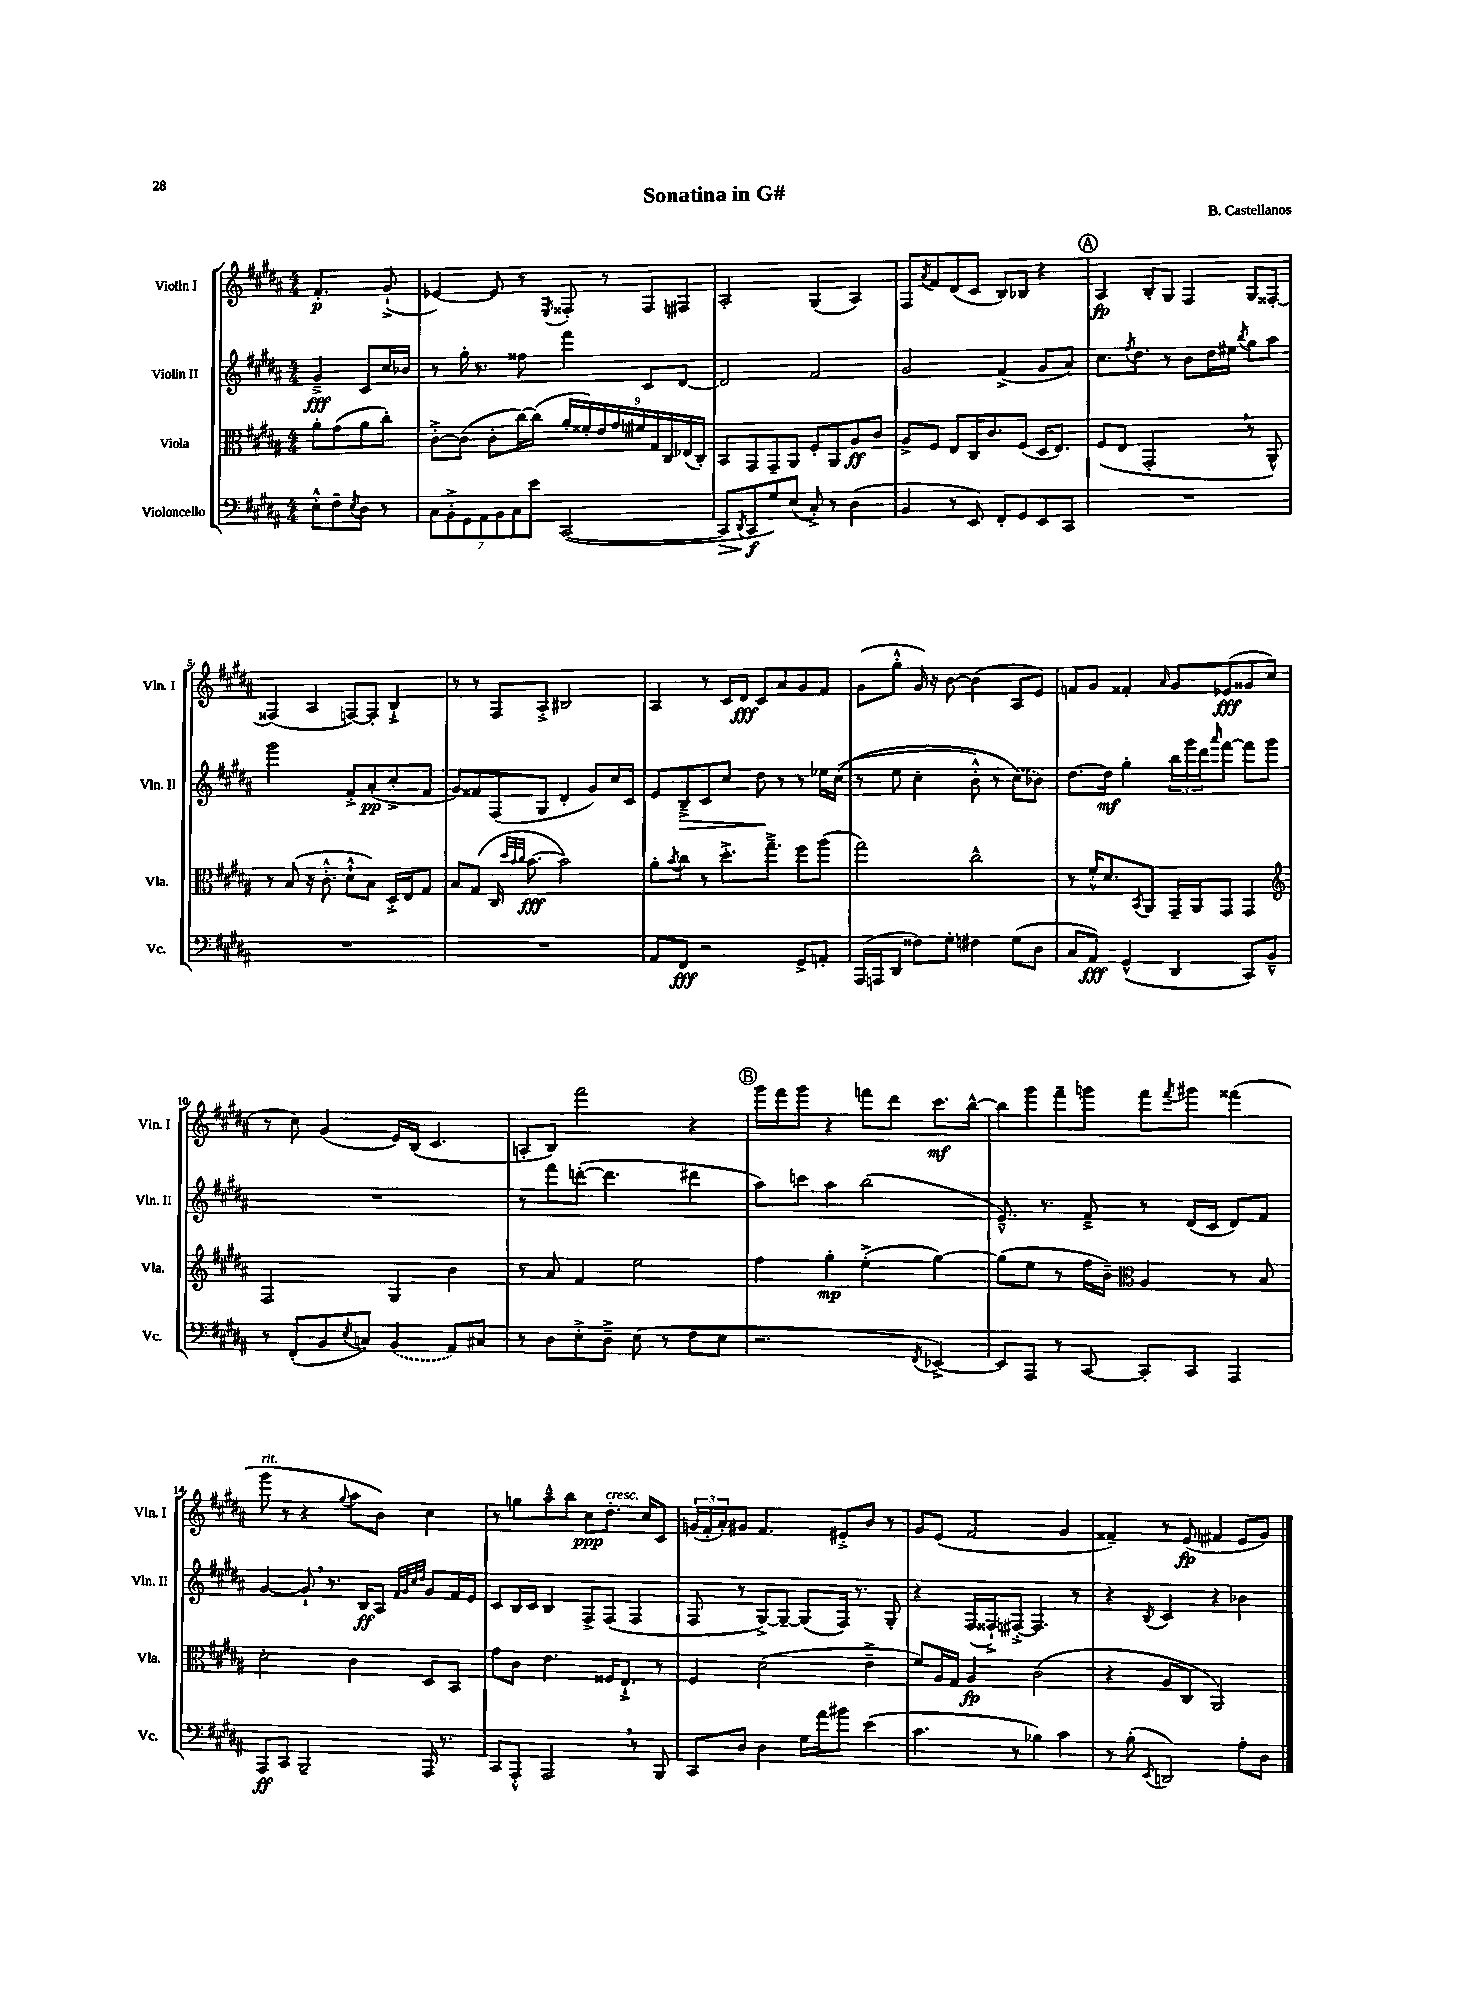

**kern	**dynam	**kern	**dynam	**kern	**dynam	**kern	**dynam
*part4	*part4	*part3	*part3	*part2	*part2	*part1	*part1
*staff4	*staff4	*staff3	*staff3	*staff2	*staff2	*staff1	*staff1
*I"Violoncello	*	*I"Viola	*	*I"Violin II	*	*I"Violin I	*
*I'Vc.	*	*I'Vla.	*	*I'Vln. II	*	*I'Vln. I	*
*clefF4	*	*clefC3	*	*clefG2	*	*clefG2	*
*k[f#c#g#d#a#]	*	*k[f#c#g#d#a#]	*	*k[f#c#g#d#a#]	*	*k[f#c#g#d#a#]	*
*M4/4	*	*M4/4	*	*M4/4	*	*M4/4	*
=	=	=	=	=	=	=	=
8E'^^\L	.	8a#'\L	.	4g#~^/	fff	4.f#'/	p
8F#~\	.	(8g#\	.	.	.	.	.
8qE/	.	.	.	.	.	.	.
8D#\J	.	8a#\	.	8c#/L	.	.	.
8r	.	8cc#'\J)	.	16cc#/L	.	(8g#`^/	.
.	.	.	.	16b-X/JJ	.	.	.
=1	=1	=1	=1	=1	=1	=1	=1
14C#\L	.	[8c#'^\L	.	8r	.	[4e-X/)	.
14BB'^\	.	.	.	.	.	.	.
.	.	(8c#\J]	.	16gg#'\	.	.	.
14GG#\	.	.	.	.	.	.	.
.	.	.	.	8.r	.	.	.
14AA#\	.	.	.	.	.	.	.
.	.	8c#'\L	.	.	.	8e-/]	.
14BB\	.	.	.	.	.	.	.
14C#\	.	.	.	.	.	.	.
.	.	[16cc#\L)	.	8ff##X\	.	8r	.
14e\J	.	.	.	.	.	.	.
.	.	(16cc#\JJ]	.	.	.	.	.
.	.	.	.	.	.	8qE/	.
([2CC#/	.	18a#'/LL	.	4fff#\	.	8F##X'/	.
.	.	18f##X'/)	.	.	.	.	.
.	.	18e/	.	.	.	.	.
.	.	.	.	.	.	8r	.
.	.	18g#/	.	.	.	.	.
.	.	18f#X/	.	.	.	.	.
.	.	.	.	8c#/L	.	8F##/L	.
.	.	18G#/	.	.	.	.	.
.	.	18C#/	.	.	.	.	.
.	.	.	.	[8d#/J	.	8F#X/J	.
.	.	(18E-X/	.	.	.	.	.
.	.	18C#'/JJ)	.	.	.	.	.
=2	=2	=2	=2	=2	=2	=2	=2
!	!LO:HP:b	!	!	!	!	!	!
8CC#/L]	>	8BB/L	.	2d#/]	.	2A#'/	.
8qDD#/	.	.	.	.	.	.	.
8CC#/	f	8GG#/	.	.	.	.	.
8G#/)	]	8GG#~/	.	.	.	.	.
(8E/J	.	8AA#/J	.	.	.	.	.
8C#'^/)	.	8F#'/L	.	2f#/	.	(4G#/	.
8r	.	8AA#/	.	.	.	.	.
(4D#\	.	8A#/	ff	.	.	4A#/)	.
.	.	8c#/J	.	.	.	.	.
=3	=3	=3	=3	=3	=3	=3	=3
4BB/	.	8A#^/L	.	2g#/	.	8F#/L	.
.	.	.	.	.	.	8qa#/	.
.	.	8F#/J	.	.	.	8f#/	.
8r	.	8E/L	.	.	.	(8d#/	.
8EE/)	.	16C#/K	.	.	.	8c#/J	.
.	.	8.c#/	.	.	.	.	.
8FF#'/L	.	.	.	(4f#^/	.	8B/L)	.
8GG#/	.	(8F#/J	.	.	.	8B-X/J	.
8EE/	.	16D#/KL	.	8g#/L	.	4r	.
.	.	8.E/J)	.	.	.	.	.
8CC#/J	.	.	.	8a#/J)	.	.	.
!!LO:REH:place=s1:t=A
=4	=4	=4	=4	=4	=4	=4	=4
1r	.	(8F#/L	.	8.cc#\L	.	4A#/	fp
.	.	8E/J	.	.	.	.	.
.	.	.	.	8qff#/	.	.	.
.	.	.	.	8.dd#\J	.	.	.
.	.	2GG#',/	.	.	.	8B'/L	.
.	.	.	.	8r	.	8G#/J	.
.	.	.	.	8b\L	.	4F#/	.
.	.	.	.	16dd#\L	.	.	.
.	.	.	.	16ee#X\JJ	.	.	.
.	.	.	.	8qbb/	.	.	.
.	.	8r	.	8gg#\L	.	8G#/L	.
.	.	8AA#^^/)	.	8aa#\J	.	[8F##X'/J	.
!!LO:LB:g=z
=5	=5	=5	=5	=5	=5	=5	=5
1r	.	8r	.	2ggg#\	.	(4F##X/]	.
.	.	(8B/	.	.	.	.	.
.	.	16r	.	.	.	4A#/	.
.	.	8.c#'^^\	.	.	.	.	.
.	.	8d#`^^\L	.	8f#'^/L	.	[8Fn/L)	.
.	.	8B\J)	.	(8a#'/	pp	8F'/J]	.
.	.	16D#'^/LL	.	8cc#'^/	.	4B`^/	.
.	.	16E/J	.	.	.	.	.
.	.	8G#/J	.	8f#/J	.	.	.
=6	=6	=6	=6	=6	=6	=6	=6
1r	.	8B/L	.	8g#/L)	.	8r	.
.	.	(8G#/J	.	8f##X/	.	8r	.
.	.	16C#/	.	(8F#/	.	8F#/L	.
.	.	32qqdd#/LLL	.	.	.	.	.
.	.	32qqb/	.	.	.	.	.
.	.	32qqcc#/JJJ	.	.	.	.	.
.	.	[8.b\	fff	.	.	.	.
.	.	.	.	8G#/J	.	8A#'^/J	.
.	.	2b\])	.	4d#'/	.	2B#X/	.
.	.	.	.	8g#/L)	.	.	.
.	.	.	.	16cc#/L	.	.	.
.	.	.	.	16c#/JJ	.	.	.
=7	=7	=7	=7	=7	=7	=7	=7
8AA#/L	.	8a#'\L	.	8e/L	.	4A#/	.
.	.	8qb/	.	.	.	.	.
!	!	!	!	!	!LO:HP:b	!	!
8FF#/J	fff	8cc#\J	.	8B~^/	>	.	.
2r	.	8r	.	8c#/	.	8r	.
.	.	8.dd#'^\L	.	8cc#/J	.	16c#/LL	.
.	.	.	.	.	.	16d#/JJ	fff
.	.	.	.	8dd#\	.	8c#/L	.
.	.	8.gg#~^\J	.	.	.	.	.
.	.	.	.	8r	]	8a#/	.
8GG#^/L	.	8ff#\L	.	8r	.	8g#/	.
8AAn'/J	.	(8aa#\J	.	16ee-X\LL	.	8f#/J	.
.	.	.	.	((16cc#\JJ	.	.	.
=8	=8	=8	=8	=8	=8	=8	=8
(16AAA#/LL	.	2gg#\)	.	8r	.	(8g#\L	.
16AAAn/J	.	.	.	.	.	.	.
8DD#/J	.	.	.	8ee\	.	8gg#'^^\J	.
8F##X\L)	.	.	.	4cc#'\	.	16g#/)	.
.	.	.	.	.	.	16r	.
8G#'\J	.	.	.	.	.	[8b\	.
4F#X\	.	2cc#^^\	.	8b'^^\)	.	(4b\]	.
.	.	.	.	8r	.	.	.
(8G#\L	.	.	.	(8cc#\L)	.	8A#/L	.
8D#\J	.	.	.	8b-X\J)	.	8e/J)	.
=9	=9	=9	=9	=9	=9	=9	=9
8C#/L	.	8r	.	[8.dd#\L	.	8fn/L	.
8AA#/J)	fff	16f#'^^/KL	.	.	.	8g#/J	.
.	.	8.d#/	.	16dd#\Jk]	mf	.	.
(4GG#^^/	.	.	.	4gg#'\	.	4f##X'/	.
.	.	8qBB/	.	.	.	.	.
.	.	8AA#/J	.	.	.	.	.
.	.	.	.	.	.	16qqa#/	.
4DD#/	.	16GG#~/LL	.	24bb\LL	.	8g#/L	.
.	.	.	.	24ggg#\	.	.	.
.	.	16AA#/J	.	.	.	.	.
.	.	.	.	24ddd#\J	.	.	.
.	.	.	.	16qqaaa#/	.	.	.
.	.	8GG#/J	.	[8fff#\J	.	(8e-X/	fff
8CC#/L)	.	4GG#/	.	8fff#\L]	.	8g##X/	.
8BB~^^/J	.	.	.	8ggg#\J	.	8cc#/J	.
!!LO:LB:g=z
=10	=10	=10	=10	=10	=10	=10	=10
*	*	*clefG2	*	*	*	*	*
8r	.	2F#/	.	1r	.	8r	.
(8FF#'/L	.	.	.	.	.	8cc#\)	.
8BB/	.	.	.	.	.	(4g#/	.
8qE/	.	.	.	.	.	.	.
8Cn/J)	.	.	.	.	.	.	.
(4BB/	.	4G#/	.	.	.	16e/LL)	.
.	.	.	.	.	.	(16B/JJ	.
.	.	.	.	.	.	4.c#/	.
8AA#/L)	.	4b\	.	.	.	.	.
8C#X/J	.	.	.	.	.	.	.
=11	=11	=11	=11	=11	=11	=11	=11
8r	.	8r	.	8r	.	8An'/L	.
8D#\L	.	8a#/	.	8fff#\L	.	8B/J)	.
8E'^\	.	4f#/	.	([8dddn'\J	.	2fff#\	.
8D#~^\J	.	.	.	4.ddd\]	.	.	.
(8E\	.	2ee\	.	.	.	.	.
8r	.	.	.	.	.	.	.
8F#\L	.	.	.	4ddd#X\	.	4r	.
8E\J	.	.	.	.	.	.	.
!!LO:REH:place=s1:t=B
=12	=12	=12	=12	=12	=12	=12	=12
2.r	.	4ff#\	.	8aa#\L)	.	16ggg#\LL	.
.	.	.	.	.	.	16fff#\J	.
.	.	.	.	8cccn\J	.	8ggg#\J	.
.	.	4gg#'\	mp	4aa#\	.	4r	.
.	.	(4ee'^\	.	(2bb\	.	8fffn\L	.
.	.	.	.	.	.	8ddd#\J	.
8qFF#/	.	.	.	.	.	.	.
[4EE-X^/)	.	[4gg#\)	.	.	.	8.ccc#\L	mf
.	.	.	.	.	.	[16bb^^\Jk	.
=13	=13	=13	=13	=13	=13	=13	=13
8EE-/L]	.	(8gg#\L]	.	8.e~^^/)	.	8bb\L]	.
8AAA#/J	.	8ee\J	.	.	.	8ggg#\	.
.	.	.	.	8.r	.	.	.
8r	.	8r	.	.	.	8fff#~\	.
[8CC#/	.	16ff#\LL	.	8f#~^/	.	8gggn\J	.
.	.	16b~\JJ)	.	.	.	.	.
*	*	*clefC3	*	*	*	*	*
8CC#'/L]	.	4A#/	.	8r	.	8fff#\L	.
.	.	.	.	.	.	8qfff#/	.
8CC#/J	.	.	.	(16d#/LL	.	8ggg#X\J	.
.	.	.	.	16c#/JJ	.	.	.
4AAA#/	.	8r	.	8d#/L)	.	(4fff##X\	.
.	.	8B/	.	8f#/J	.	.	.
!!LO:LB:g=z
=14	=14	=14	=14	=14	=14	=14	=14
!	!	!	!	!	!	!LO:TX:a:i:t=rit.	!
8AAA#/L	ff	2d#'\	.	[4g#/	.	8ggg#\	.
8CC#/J	.	.	.	.	.	8r	.
2BBB~/	.	.	.	8g#`,/]	.	4r	.
.	.	.	.	8.r	.	.	.
.	.	.	.	.	.	8qqgg#/	.
.	.	4c#\	.	.	.	8aa#\L	.
.	.	.	.	16B/KL	ff	.	.
.	.	.	.	8A#/J	.	8b\J)	.
.	.	.	.	32qqf#/LLL	.	.	.
.	.	.	.	32qqg#/	.	.	.
.	.	.	.	32qqcc#/	.	.	.
.	.	.	.	32qqdd#/JJJ	.	.	.
16AAA#/	.	8D#/L	.	8g#/L	.	4cc#\	.
8.r	.	.	.	.	.	.	.
.	.	8BB/J	.	16f#/L	.	.	.
.	.	.	.	16e/JJ	.	.	.
=15	=15	=15	=15	=15	=15	=15	=15
8CC#/L	.	8g#\L	.	8c#/L	.	8r	.
8AAA#'^^/J	.	8c#\J	.	16B/L	.	8ggn\L	.
.	.	.	.	16c#/JJ	.	.	.
2AAA#,/	.	4.e\	.	4B/	.	8aa#~^^\	.
.	.	.	.	.	.	8bb\J	.
.	.	.	.	8F#^/L	.	8cc#\L	ppp
!	!	!	!	!	!	!LO:TX:a:i:t=cresc.	!
.	.	16F##X/KL	.	(8F#/J	.	8.dd#'\J	.
.	.	8.E`^/J	.	.	.	.	.
8r	.	.	.	4F#/	.	.	.
.	.	.	.	.	.	16cc#/KL	.
8BBB/	.	8r	.	.	.	8c#/J	.
=16	=16	=16	=16	=16	=16	=16	=16
8CC#/L	.	4F#/	.	8F#/	.	(24gn/LL	.
.	.	.	.	.	.	24f#'/	.
.	.	.	.	.	.	24a#'/J)	.
8D#/J	.	.	.	8r	.	8g#X/J	.
4D#\	.	(2d#\	.	[8G#^/L)	.	4.f#/	.
.	.	.	.	8G#~/J_	.	.	.
16G#\LL	.	.	.	(8G#/L]	.	.	.
16a#\J	.	.	.	.	.	.	.
8b#X\J	.	.	.	16F#/Jk)	.	8e#X'^/L	.
.	.	.	.	8.r	.	.	.
(4e\	.	4e~^\	.	.	.	8b/J	.
.	.	.	.	8G#'/	.	8r	.
=17	=17	=17	=17	=17	=17	=17	=17
4.c#\	.	8f#/L)	.	4r	.	8g#/L	.
.	.	16A#/L	.	.	.	(8e/J	.
.	.	16G#/JJ	.	.	.	.	.
.	.	4A#/	fp	(16F#/LL	.	2f#/	.
.	.	.	.	16F##X`^/J)	.	.	.
8r	.	.	.	[8F#X'^/J	.	.	.
4B-X\)	.	(2c#\	.	4.F#/]	.	.	.
4c#\	.	.	.	.	.	4g#/	.
.	.	.	.	8r	.	.	.
=18	=18	=18	=18	=18	=18	=18	=18
8r	.	4r	.	4r	.	4f##X~/)	.
(8B'\	.	.	.	.	.	.	.
8qEE/	.	.	.	8qB/	.	.	.
2DDn/)	.	8A#/L	.	4c#/	.	8r	.
.	.	8C#/J	.	.	.	(8e/	fp
.	.	2AA#/)	.	4r	.	4f#X/	.
8A#'\L	.	.	.	4b-X\	.	8e/L	.
8D#\J	.	.	.	.	.	8g#/J)	.
==	==	==	==	==	==	==	==
*-	*-	*-	*-	*-	*-	*-	*-
